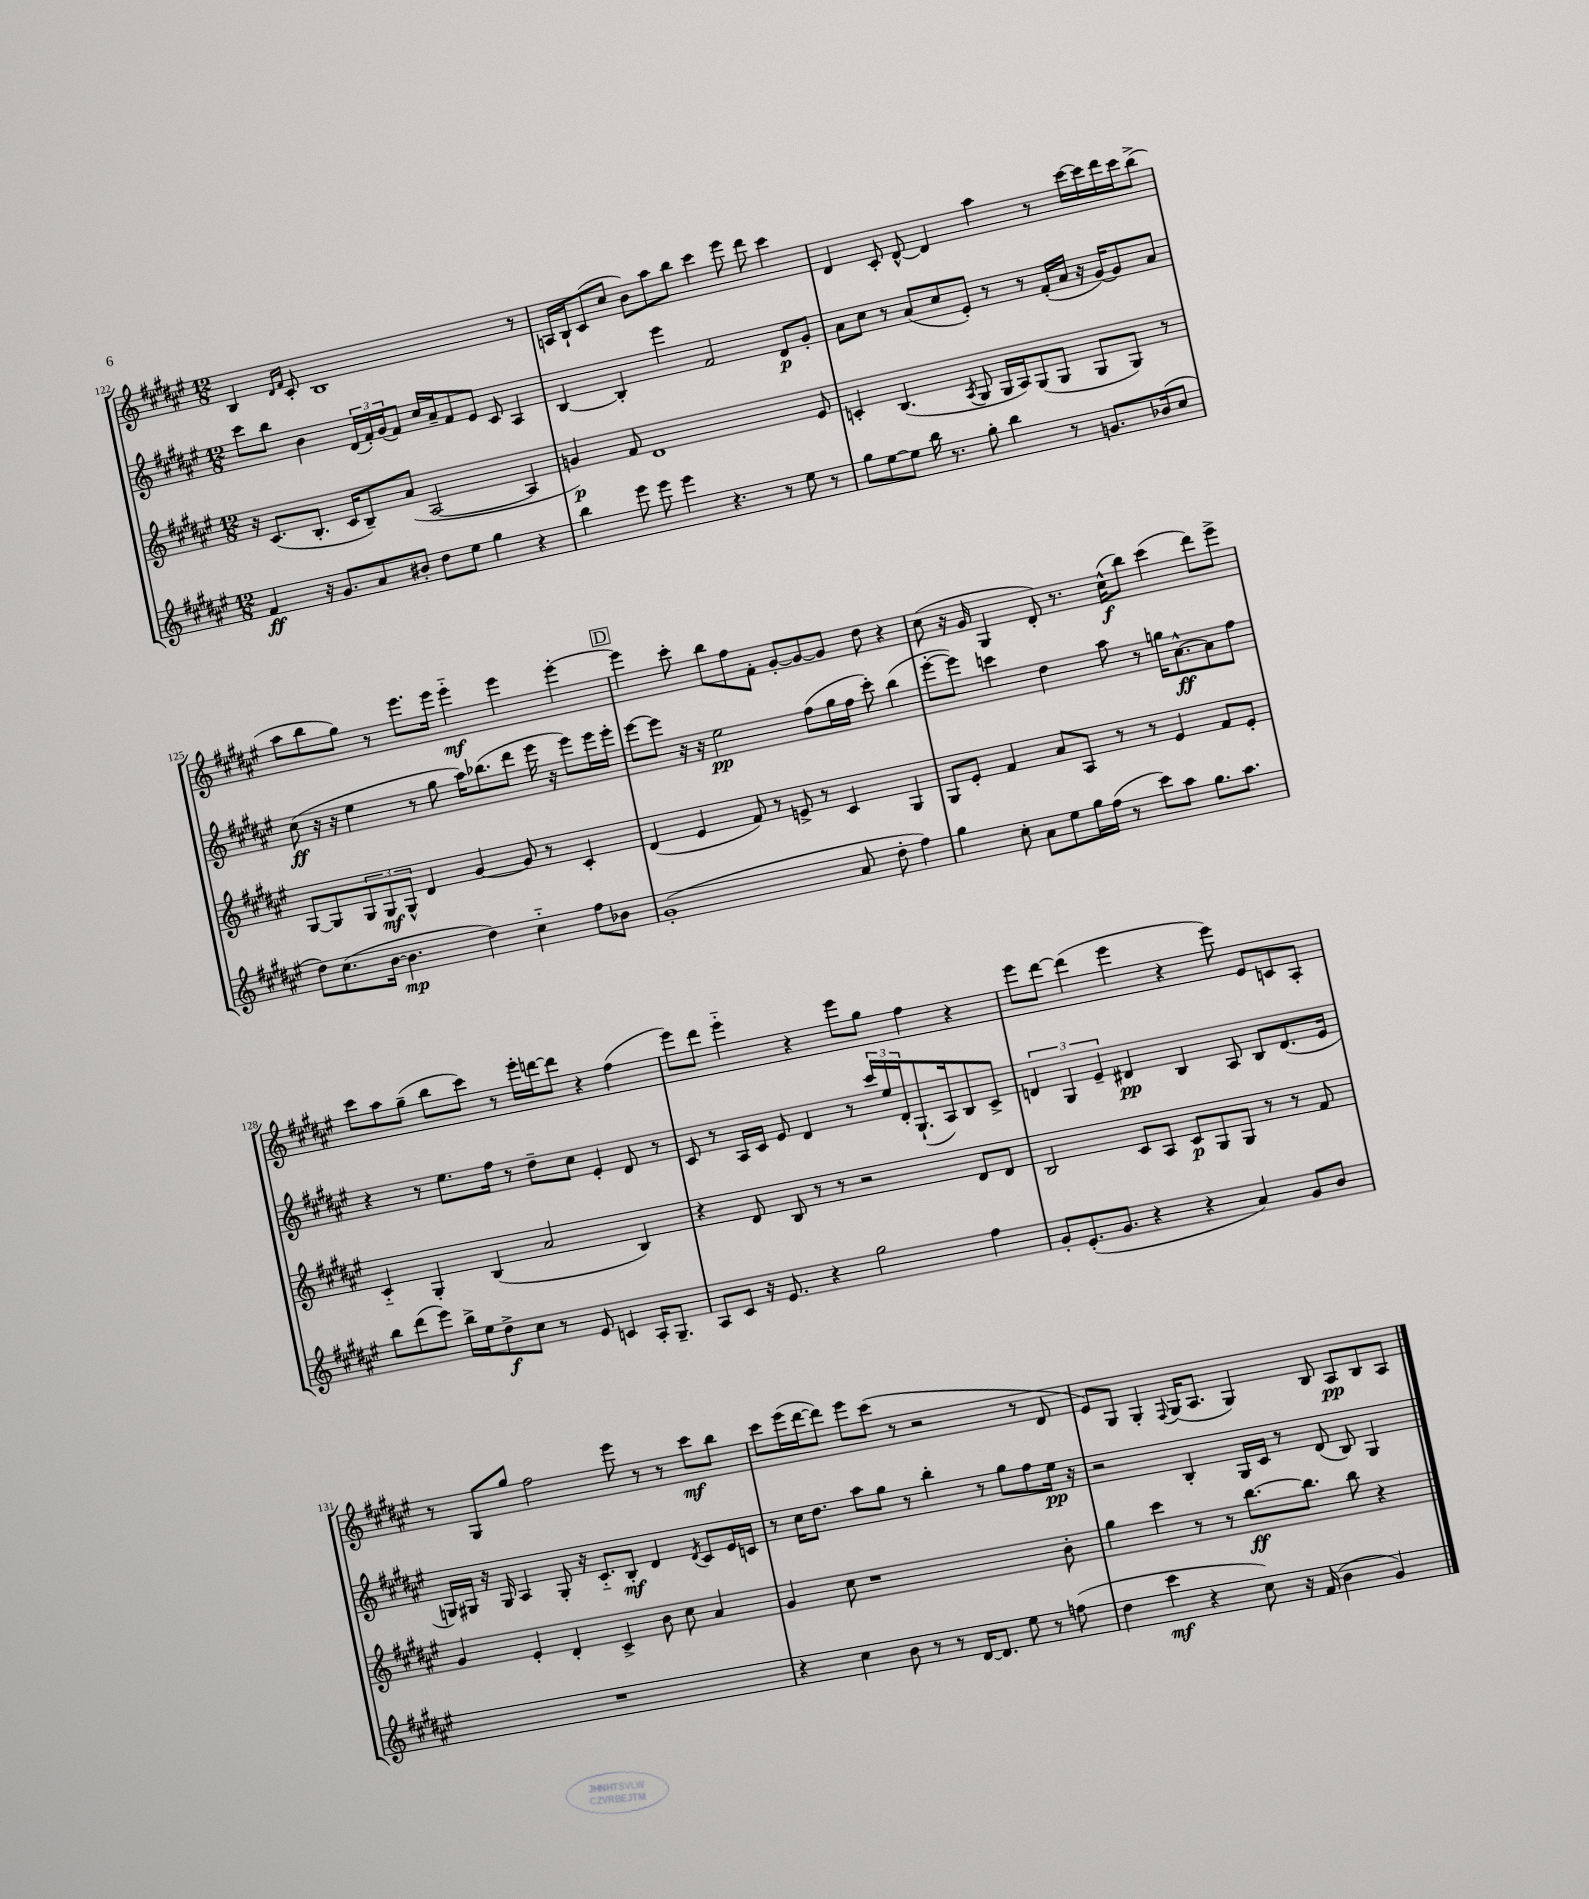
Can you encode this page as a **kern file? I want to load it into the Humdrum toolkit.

**kern	**dynam	**kern	**dynam	**kern	**dynam	**kern	**dynam
*part4	*part4	*part3	*part3	*part2	*part2	*part1	*part1
*staff4	*staff4	*staff3	*staff3	*staff2	*staff2	*staff1	*staff1
*clefG2	*	*clefG2	*	*clefG2	*	*clefG2	*
*k[f#c#g#d#a#e#]	*	*k[f#c#g#d#a#e#]	*	*k[f#c#g#d#a#e#]	*	*k[f#c#g#d#a#e#]	*
*M12/8	*	*M12/8	*	*M12/8	*	*M12/8	*
=122	=122	=122	=122	=122	=122	=122	=122
4f#/	ff	16r	.	8ccc#\L	.	4B/	.
.	.	(8.c#/L	.	.	.	.	.
.	.	.	.	8bb\J	.	.	.
.	.	.	.	.	.	16qqd#/LL	.
.	.	.	.	.	.	16qqf#/JJ	.
16r	.	8.B'/J	.	4b\	.	8c#'/	.
8.g#/L	.	.	.	.	.	.	.
.	.	.	.	.	.	1B	.
.	.	16c#/KL	.	.	.	.	.
8a#/	.	8B~/)	.	(24d#/LL	.	.	.
.	.	.	.	24f#'/)	.	.	.
.	.	.	.	(24g#/J	.	.	.
8b#X'/J	.	(8a#/J	.	8f#/J)	.	.	.
8dd#\L	.	[2A#/	.	16cc#/LL	.	.	.
.	.	.	.	16a#~/J	.	.	.
8ee#\J	.	.	.	8f#/	.	.	.
4gg#\	.	.	.	8e#/J	.	.	.
.	.	.	.	8c#/	.	.	.
4r	.	4A#/]	.	4A#/	.	.	.
.	.	.	.	.	.	8r	.
=123	=123	=123	=123	=123	=123	=123	=123
4bb\	.	4gn/)	p	[4B/	.	16An/LL	.
.	.	.	.	.	.	16B`/J	.
.	.	.	.	.	.	(8c#/	.
8eee#\	.	8f#/	.	4B'/]	.	8cc#/J	.
8eee#\	.	1d#	.	.	.	8b\L)	.
4eee#\	.	.	.	4eee#\	.	8aa#\	.
.	.	.	.	.	.	8bb\J	.
4.r	.	.	.	2f#/	.	4ccc#\	.
.	.	.	.	.	.	8eee#\	.
8r	.	.	.	.	.	8ddd#\	.
8ee#\	.	.	.	8d#/L	p	4ccc#\	.
8r	.	8e#/	.	8g#'/J	.	.	.
=124	=124	=124	=124	=124	=124	=124	=124
8gg#\L	.	4cn'/	.	8a#\L	.	4d#/	.
[8ee#\	.	.	.	8cc#\J	.	.	.
8ee#\J]	.	(4.B/	.	8r	.	8c#'/	.
16bb\	.	.	.	(8a#/L	.	[8d#^^/	.
8.r	.	.	.	.	.	.	.
.	.	.	.	8cc#/	.	4d#/]	.
.	.	8qA#/	.	.	.	.	.
8gg#'\	.	8G#/	.	8e#'/J)	.	.	.
4bb\	.	16G#/LL	.	8r	.	4aa#\	.
.	.	16A#/J)	.	.	.	.	.
.	.	(8G#/	.	8r	.	.	.
8r	.	8G#/J	.	(16f#'/LL	.	8r	.
.	.	.	.	16a#/JJ	.	.	.
8.gn/L	.	8G#/L	.	16r	.	[16ccc#\LL	.
.	.	.	.	[16g#/KL)	.	16ccc#\]	.
.	.	8G#/J)	.	8g#/]	.	16ddd#\	.
(16b-X/k	.	.	.	.	.	16ccc#\J	.
8cc#/J	.	8r	.	8a#/J	.	(8bb^\J	.
!!LO:LB:g=z
=125	=125	=125	=125	=125	=125	=125	=125
8dd#\L)	.	[8G#/L	.	(8cc#\	ff	8aa#\L	.
(8.cc#\	.	8G#/]	.	16r	.	8bb\	.
.	.	.	.	16r	.	.	.
.	.	12G#/	.	4ee#\	.	8gg#\J)	.
[16b\Jk	.	.	.	.	.	.	.
.	.	12G#/	mf	.	.	.	.
4.b\]	mp	.	.	.	.	8r	.
.	.	12G#^^/J	.	.	.	.	.
.	.	4d#/	.	8r	.	8.eee#\L	.
.	.	.	.	8gg#\	.	.	.
.	.	.	.	.	.	16eee#\Jk	.
4dd#\)	.	[4g#/	.	16aa#\KL)	.	4eee#\	mf
.	.	.	.	(8.bb-X\	.	.	.
4cc#\	.	8g#/]	.	8ddd#\J	.	4eee#\	.
.	.	8r	.	16eee#\	.	.	.
.	.	.	.	16r	.	.	.
8ff#\L	.	4c#'/	.	8eee#\L)	.	[4eee#'\	.
8b-X\J	.	.	.	16eee#\L	.	.	.
.	.	.	.	16eee#'\JJ	.	.	.
!!LO:REH:place=s1:t=D
=126	=126	=126	=126	=126	=126	=126	=126
(1g#'	.	(4d#/	.	[8eee#\L	.	4eee#\]	.
.	.	.	.	8eee#\J]	.	.	.
.	.	4e#/	.	16r	.	8ccc#'\	.
.	.	.	.	16r	.	.	.
.	.	.	.	2ee#\	pp	8bb\L	.
.	.	8f#/)	.	.	.	8ff#\	.
.	.	8r	.	.	.	8f#'\J	.
.	.	8en^/	.	.	.	[8g#'/L	.
.	.	8r	.	(8ff#\L	.	8g#/_	.
8a#/	.	4c#/	.	16gg#\L	.	8g#/J]	.
.	.	.	.	16ff#\JJ	.	.	.
8dd#'\	.	.	.	8ccc#'\)	.	8dd#\	.
4ff#\)	.	4G#/	.	(4bb\	.	4r	.
=127	=127	=127	=127	=127	=127	=127	=127
4gg#\	.	8G#/L	.	[8eee#'\L	.	(8cc#\	.
.	.	8e#'/J	.	8eee#\J])	.	16r	.
.	.	.	.	.	.	16g#/	.
8cc#'\	.	4f#/	.	4cccn\	.	4G#/	.
8a#\L	.	.	.	.	.	.	.
8ee#\	.	8a#/L	.	4dd#\	.	8d#'/)	.
16gg#\L	.	8A#/J	.	.	.	8.r	.
(16ff#\JJ	.	.	.	.	.	.	.
8r	.	8r	.	8aa#\	.	.	.
.	.	.	.	.	.	(16cc#^^\KL	f
8ccc#\L)	.	8r	.	8r	.	8bb\J)	.
8aa#\J	.	4e#/	.	16ggn\KL	.	(4ccc#\	.
.	.	.	.	[8.a#^^\	ff	.	.
8.gg#\L	.	.	.	.	.	.	.
.	.	8f#/L	.	8a#\]	.	8ddd#\L)	.
8.aa#\J	.	.	.	.	.	.	.
.	.	8e#'/J	.	8ff#\J	.	8eee#^\J	.
!!LO:LB:g=z
=128	=128	=128	=128	=128	=128	=128	=128
8bb\L	.	4c#/	.	4r	.	8ccc#\L	.
(8ddd#\	.	.	.	.	.	8aa#\	.
8eee#\J)	.	4G#'/	.	8r	.	(8gg#~\J	.
16bb^\LL	.	.	.	8.ee#\L	.	8bb\L	.
16ee#\J	.	.	.	.	.	.	.
8dd#^\	f	(4B/	.	.	.	8ccc#\J)	.
.	.	.	.	16ff#\Jk	.	.	.
8cc#\J	.	.	.	8r	.	8r	.
8r	.	2a#/	.	8dd#~\L	.	16eee#'\LL	.
.	.	.	.	.	.	[16dddn\J	.
8e#/	.	.	.	8cc#\J	.	8ddd\J]	.
4cn/	.	.	.	4e#'/	.	4r	.
16A#'/KL	.	4B/)	.	8d#/	.	(4ff#\	.
8.G#~/J	.	.	.	.	.	.	.
.	.	.	.	8r	.	.	.
=129	=129	=129	=129	=129	=129	=129	=129
8A#/L	.	4r	.	8c#/	.	8eee#\L)	.
8c#/J	.	.	.	8r	.	8ddd#\J	.
16r	.	8d#/	.	16A#/LL	.	4eee#\	.
8.e#/	.	.	.	16c#/JJ	.	.	.
.	.	8B/	.	8e#/	.	.	.
4r	.	8r	.	4d#/	.	4r	.
.	.	8r	.	.	.	.	.
2gg#\	.	2r	.	8r	.	8eee#\L	.
.	.	.	.	24ccc#/LL	.	8gg#\J	.
.	.	.	.	24ee#/	.	.	.
.	.	.	.	24d#'/J	.	.	.
.	.	.	.	(8.G#`/	.	4ff#\	.
.	.	.	.	16A#/k)	.	.	.
4ff#\	.	8d#/L	.	8B/	.	4r	.
.	.	8d#/J	.	8c#^/J	.	.	.
=130	=130	=130	=130	=130	=130	=130	=130
8g#'/L	.	2B/	.	6dn/	.	8eee#\L	.
(8.e#'/	.	.	.	.	.	[8ddd#\J	.
.	.	.	.	6G#/	.	.	.
.	.	.	.	.	.	(4ddd#\]	.
8.g#/J	.	.	.	.	.	.	.
.	.	.	.	6e#~/	.	.	.
4r	.	8c#/L	.	4d#X/	pp	4eee#\	.
.	.	8A#/J	.	.	.	.	.
4r	.	8c#/L	p	4B/	.	4r	.
.	.	8G#/	.	.	.	.	.
4a#/)	.	8G#/J	.	8A#/	.	8eee#\)	.
.	.	8r	.	8B/L	.	8e#/L	.
8g#/L	.	8r	.	(8.d#/	.	8cn/	.
8b/J	.	8f#/	.	.	.	8A#'/J	.
.	.	.	.	16e#/Jk	.	.	.
!!LO:LB:g=z
=131	=131	=131	=131	=131	=131	=131	=131
1.r	.	4g#/	.	16Gn/LL)	.	8r	.
.	.	.	.	16G#X/JJ	.	.	.
.	.	.	.	16r	.	8G#/L	.
.	.	.	.	16G#/	.	.	.
.	.	4e#'/	.	4A#/	.	8gg#/J	.
.	.	.	.	.	.	2ff#\	.
.	.	4d#'/	.	8G#'/	.	.	.
.	.	.	.	16r	.	.	.
.	.	.	.	8.c#/L	.	.	.
.	.	4c#^/	.	.	.	.	.
.	.	.	.	8B'/J	mf	8eee#\	.
.	.	8b\	.	4d#/	.	8r	.
.	.	8cc#\	.	.	.	8r	.
.	.	.	.	8qd#/	.	.	.
.	.	4a#/	.	8c#/L	.	8ccc#\L	mf
.	.	.	.	16e#/L	.	8bb\J	.
.	.	.	.	16cn/JJ	.	.	.
=132	=132	=132	=132	=132	=132	=132	=132
4r	.	4g#/	.	8r	.	8ccc#\L	.
.	.	.	.	16cc#\KL	.	(16eee#\L	.
.	.	.	.	8.dd#\J	.	[16ddd#\J	.
4cc#\	.	8cc#\	.	.	.	8ddd#\J])	.
.	.	1r	.	8aa#\L	.	8eee#\L	.
8b\	.	.	.	8gg#\J	.	(8ccc#\J	.
8r	.	.	.	8r	.	8r	.
8r	.	.	.	4bb'\	.	2r	.
[16d#/KL	.	.	.	.	.	.	.
8.d#/J]	.	.	.	.	.	.	.
.	.	.	.	8r	.	.	.
8ee#\	.	.	.	8gg#\L	.	.	.
8r	.	.	.	8ff#\	.	8r	.
(8ffn\	.	8b'\	.	16ee#\Jk	pp	8d#/	.
.	.	.	.	16r	.	.	.
=133	=133	=133	=133	=133	=133	=133	=133
4dd#\	.	4gg#\	.	2r	.	8e#/L)	.
.	.	.	.	.	.	8G#/J	.
4ccc#\	mf	4ccc#\	.	.	.	4G#'/	.
.	.	.	.	.	.	8qqF#/	.
4r	.	8r	.	4B'/	.	(16G#/KL	.
.	.	.	.	.	.	8.A#/J	.
.	.	8r	.	.	.	.	.
8cc#\)	.	[8.bb\L	ff	16G#/LL	.	4G#/)	.
.	.	.	.	16c#/JJ	.	.	.
16r	.	.	.	8r	.	.	.
(16f#/	.	8.bb\J]	.	.	.	.	.
4b\	.	.	.	(8d#/	.	8B/	.
.	.	8bb\	.	8B/)	.	8A#/L	pp
4g#/)	.	4r	.	4G#/	.	8B/	.
.	.	.	.	.	.	8A#/J	.
==	==	==	==	==	==	==	==
*-	*-	*-	*-	*-	*-	*-	*-
